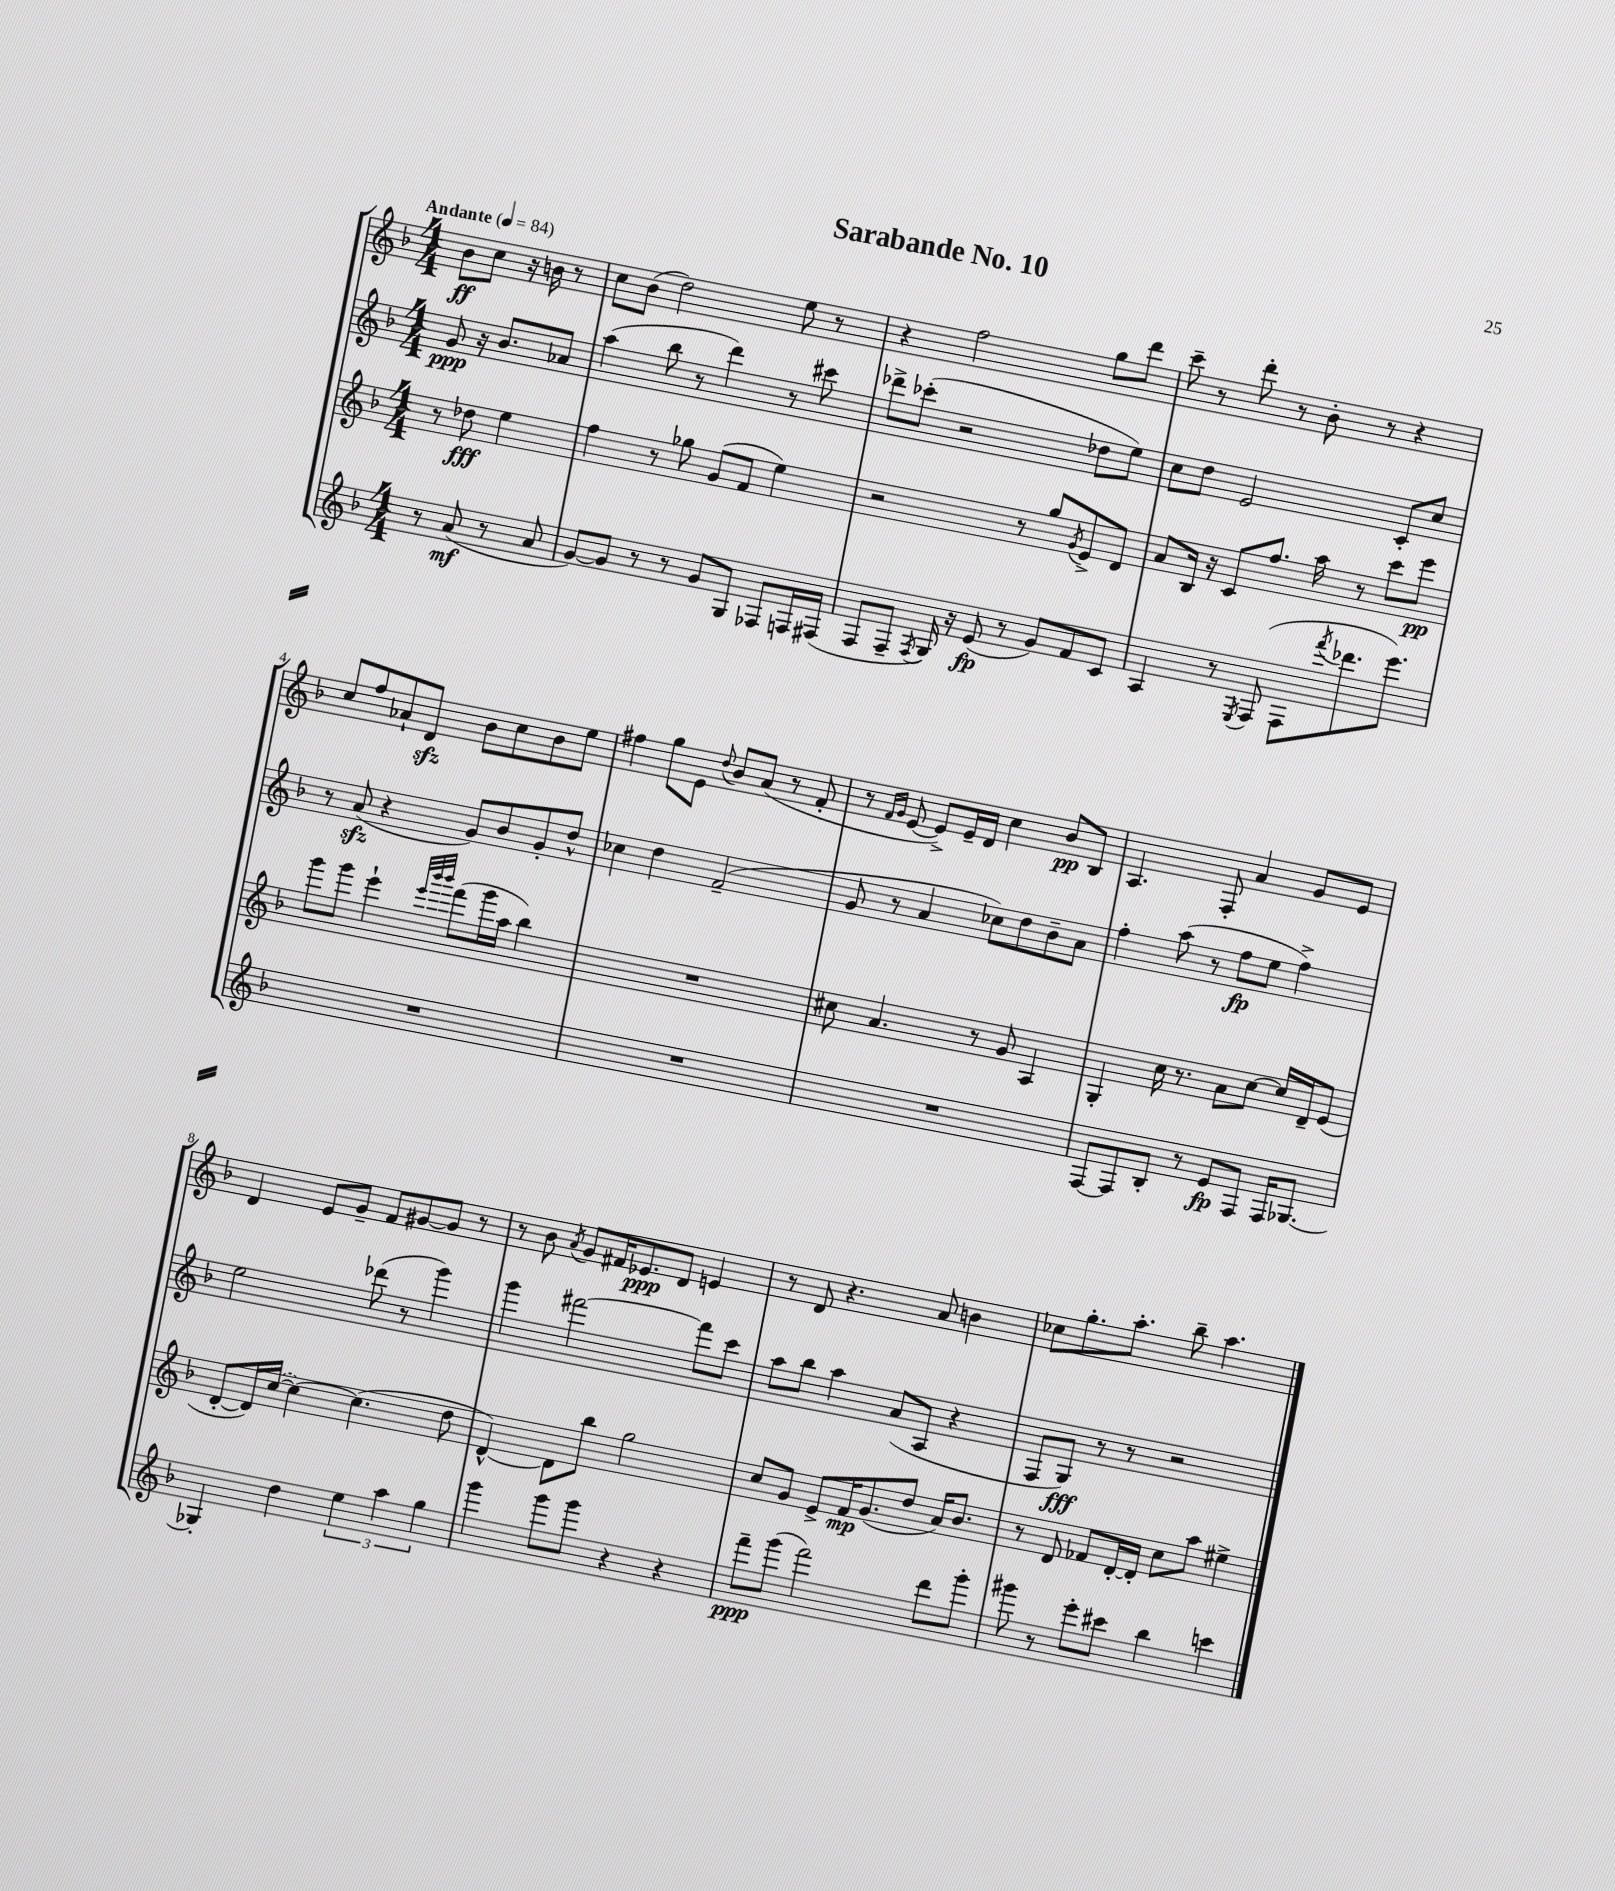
\header { title = "Sarabande No. 10" }
<<
\new StaffGroup <<
\new Staff = "s0" {
    \clef treble \key f \major \numericTimeSignature \time 4/4 \partial 2 \tempo "Andante" 4 = 84
    bes'8\ff c''8 r16 b'16 r8 |
    c''8 bes'8( d''2) e''8 r8 |
    r4 f''2 g''8 d'''8 |
    c'''8-- r8 d'''8-. r8 bes'8-. r8 r4 |
    c''8 f''8 aes'8-! d'8\sfz bes'8 c''8 bes'8 e''8 |
    fis''4 g''8 e'8 \appoggiatura { d''8 } bes'8 a'8( r8 f'8-. |
    r8 \grace { f'16 g'16 } e'8~ e'8->) e'16-- d'16 c''4 bes'8\pp bes8 |
    a4. f8-. a'4 g'8 e'8 |
    d'4 e'8 g'8-- f'8 gis'8~ gis'8 r8 |
    r8 bes'8 \acciaccatura { a'8 } g'8 fis'16 ees'8.\ppp d'8 e'4 |
    r8 d'8 r4. a'8 b'4 |
    ces''8 g''8.-. a''8.-. bes''8-- a''4. \bar "|." |
}
\new Staff = "s1" {
    \clef treble \key f \major \numericTimeSignature \time 4/4 \partial 2
    g'8\ppp r16 bes'8. aes'8 |
    a''4( bes''8 r8 d'''4) r8 cis'''8 |
    des'''8-> ces'''8-.( r2 des''8 e''8) |
    c''8 d''8 e'2 c'8-. c''8 |
    r8 a'8\sfz( r4 g'8) bes'8 g'8-. d''8-^ |
    ces''4 d''4 f'2--( |
    g'8 r8 a'4 ces''8) d''8 bes'8-- a'8 |
    f''4-. a''8( r8 f''8\fp e''8 f''4->) |
    e''2 des'''8( r8 g'''4) |
    g'''4 fis'''2~ fis'''8 c'''8 |
    a''8 bes''8 a''4 a'8( a8 r4 |
    f8 g8\fff) r8 r8 r2 \bar "|." |
}
\new Staff = "s2" {
    \clef treble \key f \major \numericTimeSignature \time 4/4 \partial 2
    r8 des''8\fff e''4 |
    f''4 r8 ges''8 g'8( f'8 e''4) |
    r2 r8 g''8 \acciaccatura { g'8 } e'8-> d'8 |
    a'8 bes16 r16 c'8 f''8. a''16 r8 c'''8 e'''8\pp |
    g'''8 g'''8 e'''4-! \grace { e'''32 bes'''32 bes'''32 } f'''8( g'''16 a''16 bes''4) |
    R1 |
    cis''8 a'4. r8 g'8 a4 |
    g4-. c''16 r8. a'8 c''8~ c''16 d'16-- e'8( |
    d'8~-. d'16) \once \slurDashed c''16~( c''4~) c''4.( d''8 |
    d'4~-^) d'8 bes''8 g''2 |
    c''8 g'8 e'8-> f'16\mp g'8.( d''8 a'16) bes'8. |
    r8 d'8 fes'8 d'16~-. d'16-. c''8 a''8 eis''4-> \bar "|." |
}
\new Staff = "s3" {
    \clef treble \key f \major \numericTimeSignature \time 4/4 \partial 2
    r8 a'8\mf( r8 a'8 |
    g'8~) g'8 r8 r8 g'8 g8 fes8 f16 fis16( |
    f8 f8-- \acciaccatura { f8 } g16) r16 e'8\fp( r8 g'8) f'8 c'8 |
    a4 r8 \acciaccatura { e8 } f8( f8 \acciaccatura { f'''8 } des'''8. e'''8.) |
    R1 |
    R1 |
    R1 |
    f8~ f8 bes8-. r8 e'8\fp f8 f16 ges8.~ |
    ges4-. d''4 \tuplet 3/2 { e''4 a''4 g''4 } |
    g'''4 g'''8 g'''8 r4 r4 |
    f'''8--\ppp g'''8( f'''2) d'''8 g'''8-. |
    gis'''8 r8 e'''8-. cis'''8 bes''4 c'''4 \bar "|." |
}
>>
>>
